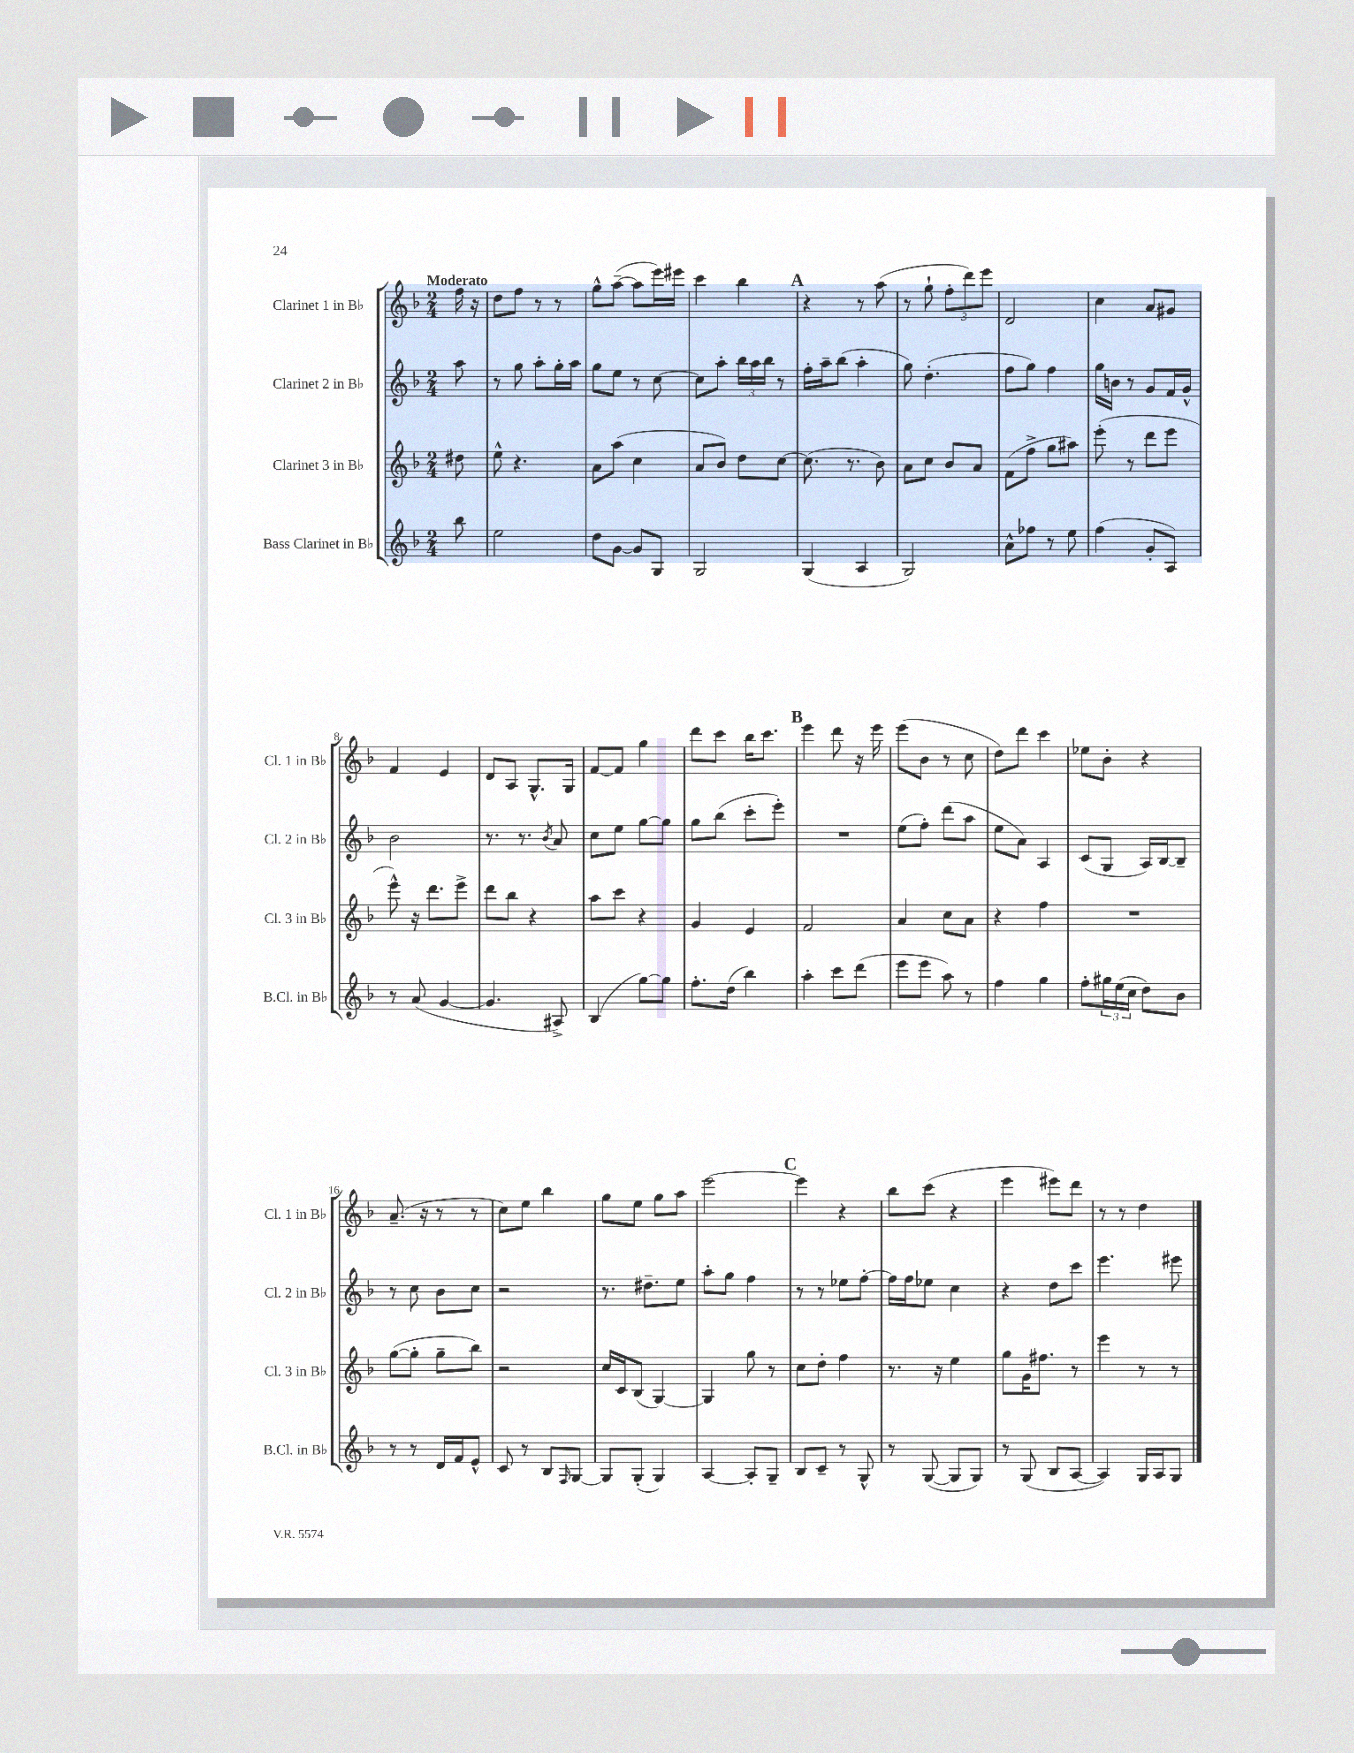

**kern	**kern	**kern	**kern
*staff4	*staff3	*staff2	*staff1
*clefG2	*clefG2	*clefG2	*clefG2
*k[b-]	*k[b-]	*k[b-]	*k[b-]
*M2/4	*M2/4	*M2/4	*M2/4
8bb-\	8dd#\	8aa\	16ff\
.	.	.	16r
=	=	=	=
2ee\	8ee^^\	8r	8dd\L
.	4.r	8gg\	8ff\J
.	.	8aa'\L	8r
.	.	16gg'\L	8r
.	.	16aa\JJ	.
=	=	=	=
8dd\L	8a\L	8gg\L	8gg^^\L
[8g\J	(8aa\J	8ee\J	([8aa~\J
8g/]L	4cc\	8r	8aa\]L
8G/J	.	[8cc\	16eee\L)
.	.	.	16eee#\JJ
=	=	=	=
2G/	8a/L	8cc\]L	4ccc\
.	8b-/J)	8aa'\J	.
.	8dd\L	24bb-\LL	4bb-\
.	.	24aa\	.
.	.	24bb-\JJ	.
.	[8cc\J	8r	.
=	=	=	=
(4G/	(8.cc\]	16ff'\LL	4r
.	.	16aa~\J	.
.	.	(8bb-\J	.
.	8.r	.	.
4A/	.	4aa'\	8r
.	8b-\)	.	(8aa\
=	=	=	=
2G/)	8a\L	8gg\)	8r
.	8cc\J	(4.dd'\	8gg`\
.	8b-/L	.	12ff'\L
.	.	.	12ddd\)
.	8a/J	.	.
.	.	.	12eee\J
=	=	=	=
8a^^\L	(8f\L	8ff\L	2d/
8ff-\J	8ff^\J	8gg\J)	.
8r	8gg\L	4ff\	.
8ee\	8aa#\J)	.	.
=	=	=	=
(4ff\	(8eee'\	16gg\LL	4cc\
.	.	16b\JJ	.
.	8r	8r	.
8g'/L	8ddd\L	8g/L	8a/L
8A/J)	8eee\J	16f/L	8g#/J
.	.	16g^^/JJ	.
=	=	=	=
8r	8eee^^\)	2b-\	4f/
(8a/	16r	.	.
.	8.ddd\L	.	.
[4g/	.	.	4e/
.	8eee^\J	.	.
=	=	=	=
4.g/]	8ddd\L	8.r	8d/L
.	8bb-\J	.	8A/J
.	.	8.r	.
.	4r	.	8.G^^/L
.	.	8qb-/	.
8A#^/)	.	8a/	.
.	.	.	16G/Jk
=	=	=	=
(4B-/	8aa\L	8cc\L	[8f/L
.	8ccc\J	8ee\J	8f/]J
[8gg\L)	4r	[8gg\L	4gg\
8gg\]J	.	8gg\]J	.
=	=	=	=
8.ff'\L	4g/	8gg\L	8ddd\L
.	.	(8bb-\J	8ccc\J
(16dd\Jk	.	.	.
4bb-\)	4e/	8ccc'\L	16bb-\LK
.	.	.	8.ccc\J
.	.	8eee'\J)	.
=	=	=	=
4aa'\	2f/	2r	4eee\
8ccc\L	.	.	8ddd\
(8ddd\J	.	.	16r
.	.	.	16eee\
=	=	=	=
8eee\L	4a/	(8ee\L	(8eee\L
8eee\J	.	8ff'\J)	8b-\J
8aa\)	8cc\L	(8ddd\L	8r
8r	8a\J	8aa\J	8cc\
=	=	=	=
4ff\	4r	8ee\L	8dd\L)
.	.	8a\J)	8ddd\J
4gg\	4ff\	4A/	4ccc\
=	=	=	=
8ff'\L	2r	(8c/L	8ee-\L
24gg#\L	.	8G/J	8b-'\J
(24ee\	.	.	.
24cc\JJ	.	.	.
8dd\L)	.	16A/LL)	4r
.	.	[16B-/J	.
8b-\J	.	8B-~/]J	.
=	=	=	=
8r	([8gg\L	8r	(8.a~/
8r	8gg'\]J	8cc\	.
.	.	.	16r
16d/LL	8gg~\L	8b-\L	8r
16f/J	.	.	.
8e^^/J	8bb-\J)	8cc\J	8r
=	=	=	=
8c/	2r	2r	8cc\L)
8r	.	.	8ee\J
8B-/L	.	.	4bb-\
16qqF/	.	.	.
[8G/J	.	.	.
=	=	=	=
8G/]L	16cc/LL	8.r	8gg\L
.	16c/J	.	.
(8G'/J	(8B-/J	.	8ee\J
.	.	8.dd#~\L	.
4G/)	[4G/)	.	8gg\L
.	.	8ee\J	8aa\J
=	=	=	=
[4A/	4G/]	8aa'\L	[2eee\
.	.	8gg\J	.
8A'/]L	8gg\	4ff\	.
8G~/J	8r	.	.
=	=	=	=
8B-/L	8cc\L	8r	4eee\]
8c~/J	8dd'\J	8r	.
8r	4ff\	8ee-\L	4r
8G^^/	.	[8ff'\J	.
=	=	=	=
8r	8.r	16ff\]LL	8bb-\L
.	.	16ff\J	.
([8G/	.	8ee-\J	(8ccc\J
.	16r	.	.
8G/]L	4ee\	4cc\	4r
8G/J)	.	.	.
=	=	=	=
8r	8gg\L	4r	4eee\
(8G/	16g\K	.	.
.	8.ff#\J	.	.
8B-/L	.	8dd\L	8eee#\L)
[8A/J	8r	8ccc\J	8ddd\J
=	=	=	=
4A/])	4eee\	4.eee\	8r
.	.	.	8r
16G/LL	8r	.	4dd\
16A/J	.	.	.
8G/J	8r	8eee#\	.
==	==	==	==
*-	*-	*-	*-
